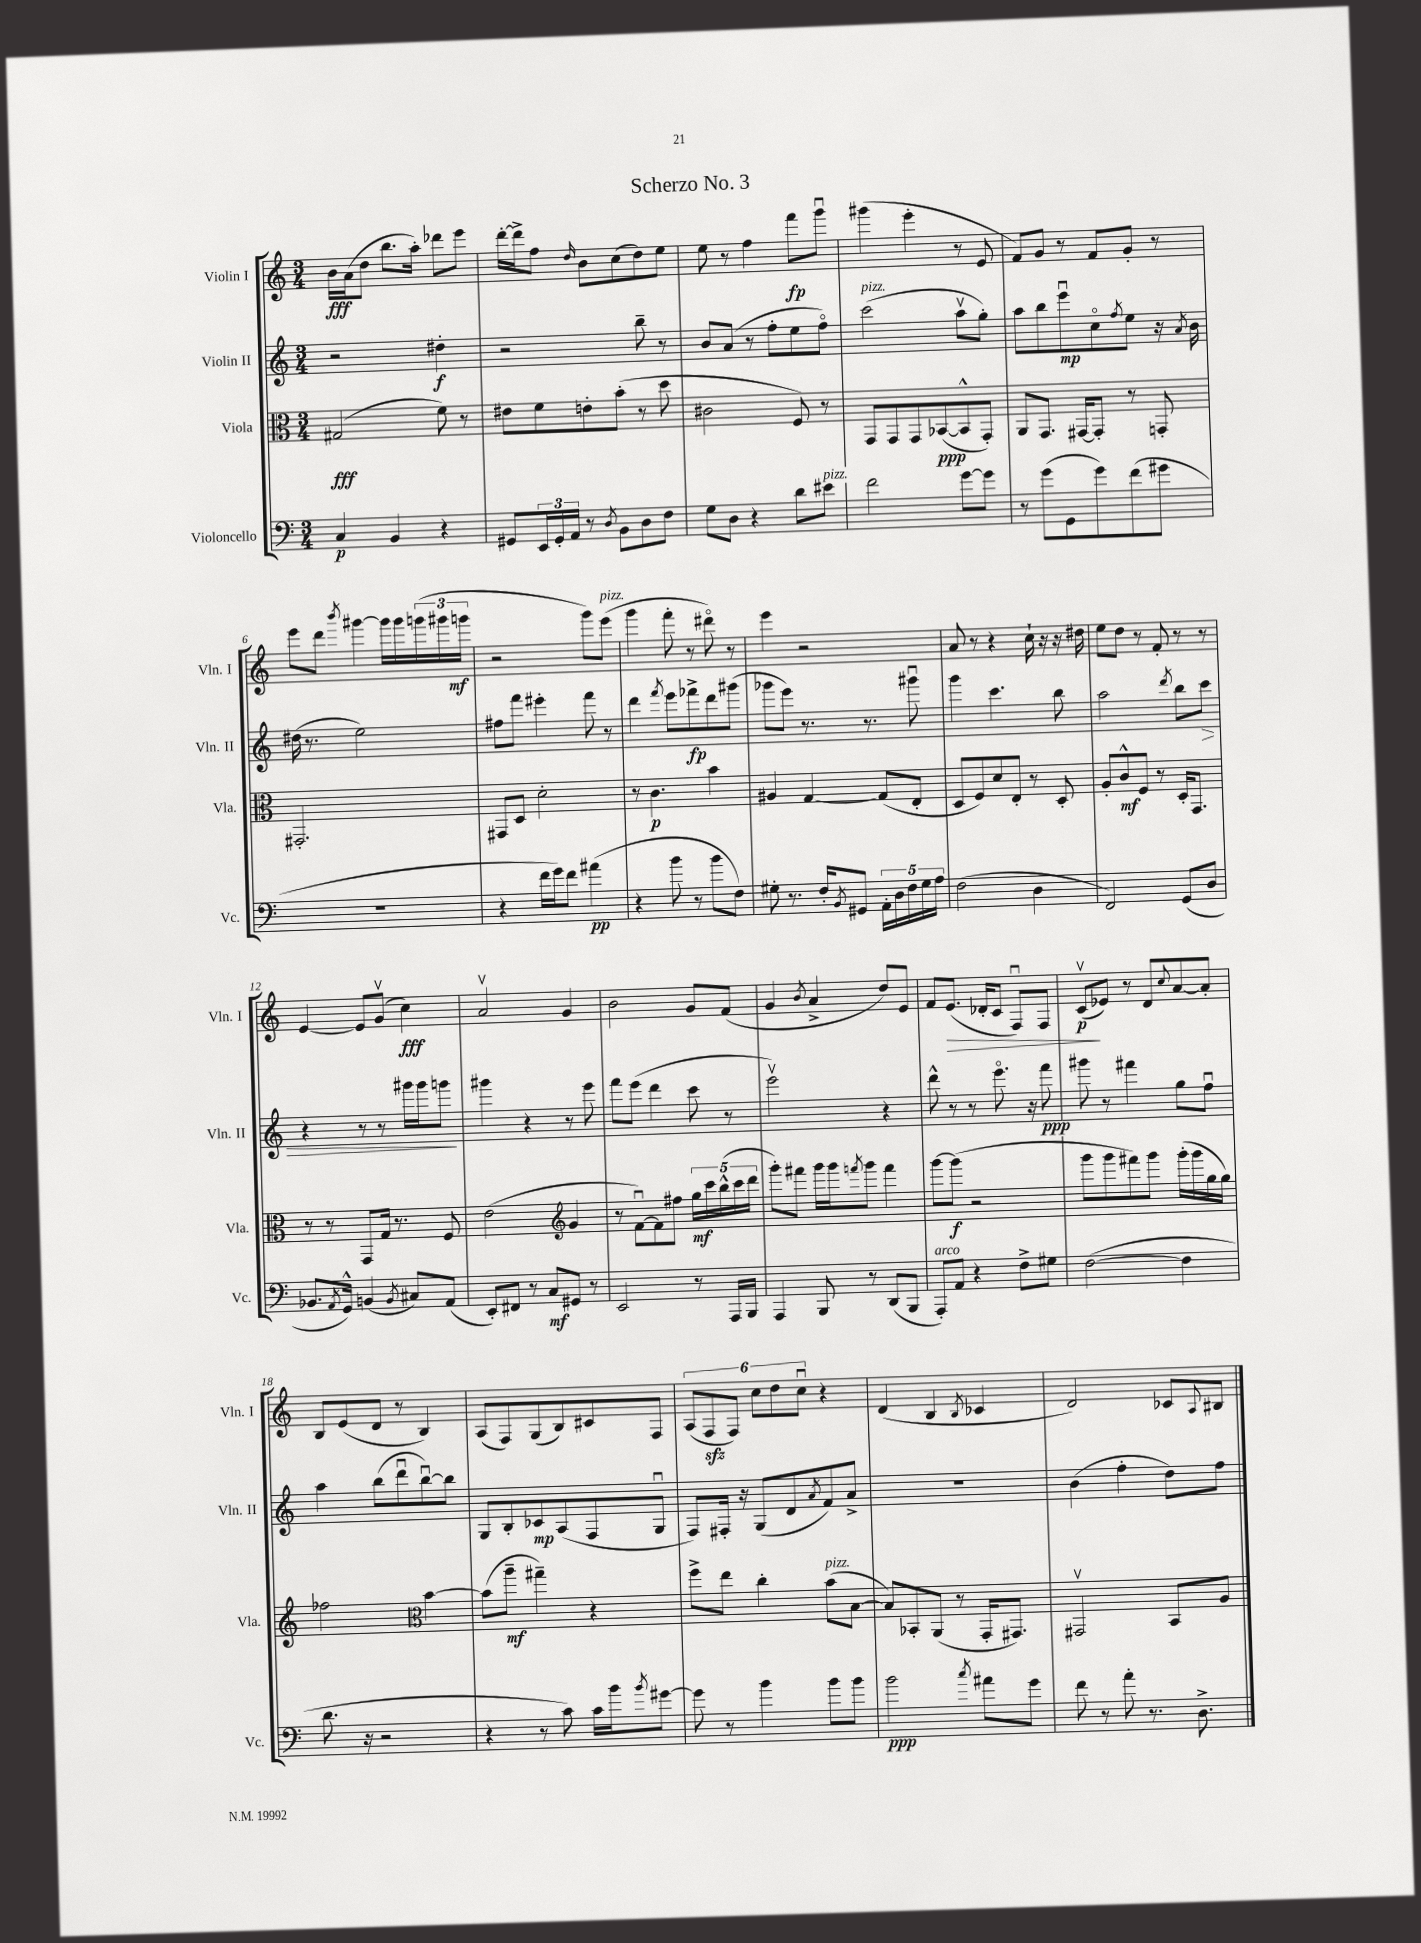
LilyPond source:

\header { title = "Scherzo No. 3" }
<<
\new StaffGroup <<
\new Staff = "s0" \with { instrumentName = "Violin I" shortInstrumentName = "Vln. I" } {
    \clef treble \key c \major \numericTimeSignature \time 3/4
    b'16\fff a'16( d''8 b''8. a''16-.) des'''8 e'''8 |
    d'''16~-. d'''16-> f''8 \grace { d''16 } b'8 c''8( d''8) e''8 |
    e''8 r8 f''4 f'''8\fp g'''8\downbow |
    gis'''4( e'''4-. r8 e'8 |
    f'8) g'8 r8 f'8 g'8-. r8 |
    e'''8 d'''8 \acciaccatura { b'''8 } gis'''4~ gis'''16 gis'''16 \tuplet 3/2 { g'''16( gis'''16 g'''16\mf } |
    r2 g'''8) e'''8^\markup { \italic "pizz." }( |
    g'''4 f'''8-. r8 dis'''8\flageolet) r8 |
    e'''4 r2 |
    a'8 r8 r4 c''16-! r16 r16 dis''16 |
    e''8 d''8 r8 f'8-. r8 r8 |
    e'4~ e'8 g'8\upbow( c''4\fff) |
    a'2\upbow g'4 |
    b'2 g'8 f'8( |
    g'4 \acciaccatura { b'8 } a'4-> d''8) e'8 |
    f'8 e'8.\>( des'16-. c'8 f8\downbow) f8 |
    c'8\upbow\p\!( ees'8) r8 d'8 \appoggiatura { c''8 } a'8~ a'8-. |
    b8 e'8( d'8 r8 b4) |
    a8( f8) g8( b8) cis'8 f8 |
    \tuplet 6/4 { a8( f8\sfz f8) c''8 d''8 c''8\downbow } r4 |
    d'4( b4 \acciaccatura { b8 } ces'4 |
    d'2) ces'8 \appoggiatura { a8 } bis8 \bar "|." |
}
\new Staff = "s1" \with { instrumentName = "Violin II" shortInstrumentName = "Vln. II" } {
    \clef treble \key c \major \numericTimeSignature \time 3/4
    r2 dis''4-.\f |
    r2 b''8-- r8 |
    b'8 a'8( r8 f''8-. e''8 f''8\flageolet) |
    c'''2^\markup { \italic "pizz." }( a''8\upbow g''8-.) |
    a''8 b''8 e'''8\downbow\mp c''8\flageolet \acciaccatura { f''8 } e''8 r16 \acciaccatura { a'8 } b'16 |
    dis''16( r8. e''2) |
    fis''8 f'''8 eis'''4-. f'''8 r8 |
    d'''4 \acciaccatura { f'''8 } e'''8 fes'''8->\fp d'''8 gis'''8( |
    ges'''8 e'''8) r8. r8. gis'''8\downbow |
    g'''4 c'''4. b''8 |
    a''2 \acciaccatura { d'''8 } b''8 c'''8\> |
    r4 r8 r8 gis'''16 gis'''16 g'''8\! |
    gis'''4 r4 r8 e'''8 |
    f'''8 e'''8( d'''4 c'''8 r8 |
    e'''2\upbow) r4 |
    d'''8-^ r8 r8 e'''8.\flageolet r16 f'''8\ppp |
    gis'''8 r8 fis'''4 g''8 f''8\downbow |
    a''4 b''8( d'''8\downbow b''8~\downbow) b''8 |
    g8 b8-. ces'8\mp a8( f8 g8\downbow |
    f8) fis16-. r16 g8( d'8 \acciaccatura { a'8 } f'8) a'8-> |
    R2. |
    b'4( f''4-. d''8) f''8 \bar "|." |
}
\new Staff = "s2" \with { instrumentName = "Viola" shortInstrumentName = "Vla." } {
    \clef alto \key c \major \numericTimeSignature \time 3/4
    gis2\fff( f'8) r8 |
    eis'8 f'8 e'8-. b'8-.( r8 d''8 |
    cis'2 f8) r8 |
    g,8 g,8 g,8 bes,8~\ppp( bes,8-^ g,8-.) |
    a,8 g,8. gis,16~ gis,8-. r8 g,8-. |
    gis,2.-. |
    gis,8 d8 d'2-. |
    r8 c'4.\p b'4 |
    ais4 g4~ g8( e8-. |
    d8 f8) d'8 e8-. r8 d8-. |
    a8-. c'8-^\mf f8 r8 d16-. g,8. |
    r8 r8 g,8 g16 r8. f8 |
    e'2( \clef treble g'4 |
    r8 f'8~\downbow) f'8 fis''8 \tuplet 5/4 { g''16\mf c'''16 b''16-^( c'''16 d'''16 } |
    g'''8-.) fis'''8 g'''16 g'''16 \acciaccatura { f'''8 } g'''8 f'''4 |
    g'''8~ g'''8\f( r2 |
    g'''8 g'''8 fis'''8) g'''8 g'''16-.( g'''16 g''16 g''16) |
    fes''2 \clef alto b'4~ |
    b'8( a''8--\mf gis''4--) r4 |
    f''8-> e''8 c''4-. b'8^\markup { \italic "pizz." }( b8~ |
    b8) bes,8-. a,8( r8 g,16-. gis,8.) |
    gis,2\upbow b,8 a8 \bar "|." |
}
\new Staff = "s3" \with { instrumentName = "Violoncello" shortInstrumentName = "Vc." } {
    \clef bass \key c \major \numericTimeSignature \time 3/4
    c4\p b,4 r4 |
    gis,8 \tuplet 3/2 { e,16 gis,16-. a,16 } r8 \acciaccatura { d8 } b,8 d8 f8 |
    g8 d8 r4 d'8 eis'8^\markup { \italic "pizz." } |
    f'2 g'8~ g'8 |
    r8 g'8( g,8 g'8) f'8( gis'8 |
    R2. |
    r4 f'16 g'16) f'8 ais'4\pp( |
    r4 b'8 r8 b'8 f8) |
    gis8-. r8. f16-. \acciaccatura { b,8 } gis,8 \tuplet 5/4 { a,16-. d16 f16 gis16 a16 } |
    f2( d4 |
    f,2) g,8( d8 |
    bes,8. \acciaccatura { a,8 } g,16-^) b,4( \acciaccatura { b,8 } cis8) a,8( |
    e,8-.) fis,8 r8 c8\mf gis,8 r8 |
    e,2 r8 a,,16 b,,16 |
    a,,4 b,,8 r8 d,8( b,,8 |
    a,,8-.^\markup { \italic "arco" }) a,8 r4 f8-> gis8 |
    f2~( f4 |
    d'8. r16 r2 |
    r4 r8 c'8) c'16 b'16 \acciaccatura { b'8 } gis'8~ |
    gis'8 r8 b'4 b'8 b'8 |
    b'2\ppp \acciaccatura { c''8 } ais'8 g'8 |
    f'8 r8 a'8-. r8. d8.-> \bar "|." |
}
>>
>>
